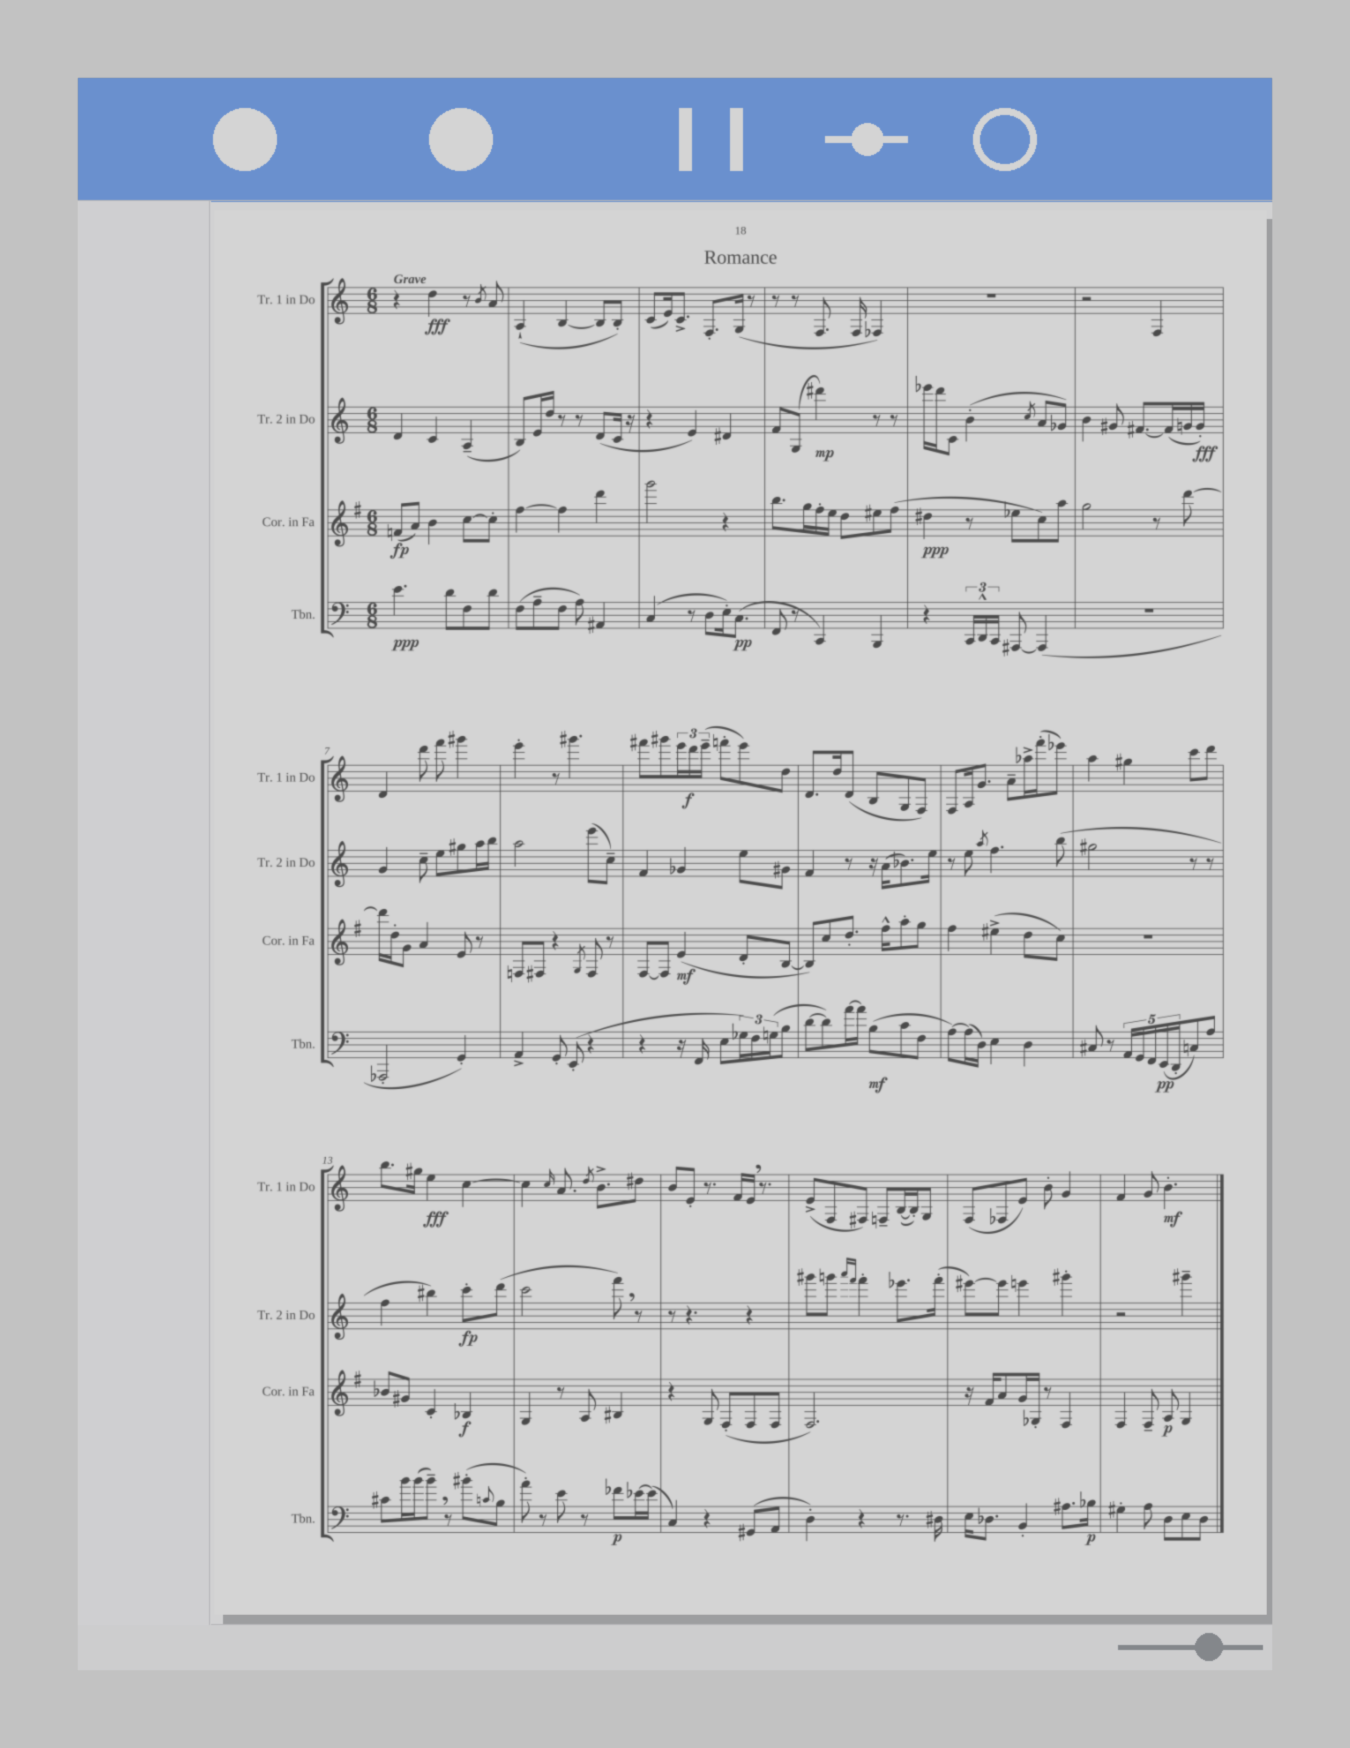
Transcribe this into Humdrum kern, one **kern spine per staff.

**kern	**dynam	**kern	**dynam	**kern	**dynam	**kern	**dynam
*part4	*part4	*part3	*part3	*part2	*part2	*part1	*part1
*staff4	*staff4	*staff3	*staff3	*staff2	*staff2	*staff1	*staff1
*I"Tbn.	*	*I"Cor. in Fa	*	*I"Tr. 2 in Do	*	*I"Tr. 1 in Do	*
*I'Tbn.	*	*I'Cor. in Fa	*	*I'Tr. 2 in Do	*	*I'Tr. 1 in Do	*
*clefF4	*	*clefG2	*	*clefG2	*	*clefG2	*
*k[]	*	*k[f#]	*	*k[]	*	*k[]	*
*M6/8	*	*M6/8	*	*M6/8	*	*M6/8	*
=1	=1	=1	=1	=1	=1	=1	=1
!	!	!	!	!	!	!LO:TX:a:B:t=Grave	!
4.e\	ppp	(8fn/L	fp	4d/	.	4r	.
.	.	8a/J)	.	.	.	.	.
.	.	4b\	.	4c/	.	4dd\	fff
8d\L	.	.	.	.	.	.	.
8F\	.	[8cc\L	.	(4A~/	.	8r	.
.	.	.	.	.	.	8qb/	.
8d\J	.	8cc'\J]	.	.	.	8a/	.
=2	=2	=2	=2	=2	=2	=2	=2
(8F\L	.	[4ff#\	.	8B/L)	.	(4A`/	.
8A~\	.	.	.	16e/L	.	.	.
.	.	.	.	16dd/JJ	.	.	.
8F\J	.	4ff#\]	.	8r	.	[4B/	.
8A\)	.	.	.	8r	.	.	.
4AA#X/	.	4ddd\	.	(8d/L	.	8B/L]	.
.	.	.	.	16c/Jk	.	8B'/J)	.
.	.	.	.	16r	.	.	.
=3	=3	=3	=3	=3	=3	=3	=3
(4C/	.	2ggg\	.	4r	.	(8c/L	.
.	.	.	.	.	.	16e/k)	.
.	.	.	.	.	.	8.c^/J	.
8r	.	.	.	4e/)	.	.	.
8D\L	.	.	.	.	.	8.F'/L	.
16E'\k)	.	4r	.	4d#X/	.	.	.
(8.C\J	pp	.	.	.	.	(16G/Jk	.
.	.	.	.	.	.	8r	.
=4	=4	=4	=4	=4	=4	=4	=4
8FF/	.	8.bb\L	.	8f/L	.	8r	.
8r	.	.	.	(8G/J	.	8r	.
.	.	16gg\L	.	.	.	.	.
4CC/)	.	16ff#'\	.	4ddd#X\)	mp	8.F/	.
.	.	16ee\JJ	.	.	.	.	.
.	.	8dd\L	.	.	.	.	.
.	.	.	.	.	.	16F/	.
4BBB/	.	8ee#X\	.	8r	.	4F-X/)	.
.	.	(8ff#\J	.	8r	.	.	.
=5	=5	=5	=5	=5	=5	=5	=5
4r	.	4dd#X\	ppp	16eee-X\LL	.	2.r	.
.	.	.	.	16ddd\J	.	.	.
.	.	.	.	8c\J	.	.	.
24CC/LL	.	8r	.	(4b'\	.	.	.
24DD^^/	.	.	.	.	.	.	.
24CC/JJ	.	.	.	.	.	.	.
[8AAA#X/	.	8ee-X\L	.	.	.	.	.
.	.	.	.	8qcc/	.	.	.
(4AAA#/]	.	8cc\)	.	8a/L	.	.	.
.	.	8aa\J	.	8g-X/J)	.	.	.
=6	=6	=6	=6	=6	=6	=6	=6
2.r	.	2gg\	.	4b\	.	2r	.
.	.	.	.	8g#X/	.	.	.
.	.	.	.	[8.f#X/L	.	.	.
.	.	8r	.	.	.	4F/	.
.	.	.	.	(16f#/L]	.	.	.
.	.	[8ddd\	.	16gn/	.	.	.
.	.	.	.	16g'/JJ)	fff	.	.
!!LO:LB:g=z
=7	=7	=7	=7	=7	=7	=7	=7
2AAA-X'/	.	16ddd\LL]	.	4g/	.	4d/	.
.	.	16dd'\J	.	.	.	.	.
.	.	8g\J	.	.	.	.	.
.	.	4a/	.	8cc~\	.	8ddd\	.
.	.	.	.	8ee\L	.	8fff\	.
4GG'/)	.	8e/	.	8gg#X\	.	4ggg#X\	.
.	.	8r	.	16aa\L	.	.	.
.	.	.	.	16bb\JJ	.	.	.
=8	=8	=8	=8	=8	=8	=8	=8
4AA^/	.	8Fn/L	.	2aa\	.	4eee'\	.
.	.	8F#X/J	.	.	.	.	.
8GG'/	.	4r	.	.	.	8r	.
(8EE'/	.	.	.	.	.	4.ggg#X\	.
.	.	8qG/	.	.	.	.	.
4r	.	8F#/	.	(8eee\L	.	.	.
.	.	8r	.	8cc~\J)	.	.	.
=9	=9	=9	=9	=9	=9	=9	=9
4r	.	[8F#/L	.	4f/	.	8fff#X\L	.
.	.	8F#/J]	.	.	.	8ggg#X\	.
16r	.	(4e/	mf	4g-X/	.	24eee\L	.
.	.	.	.	.	.	24ddd\	f
16FF/	.	.	.	.	.	.	.
.	.	.	.	.	.	(24eee~\JJ	.
8E\L	.	.	.	.	.	8fffn'\L	.
24G-X\L)	.	8d'/L	.	8ee\L	.	8eee\)	.
24F\	.	.	.	.	.	.	.
(24Gn\J	.	.	.	.	.	.	.
8B\J	.	[8B/J	.	8g#X\J	.	8dd\J	.
=10	=10	=10	=10	=10	=10	=10	=10
[8d\L	.	8B/L])	.	4f/	.	8.d/L	.
8d\])	.	8cc/	.	.	.	.	.
.	.	.	.	.	.	16dd/k	.
[16a\L	.	8.dd'/J	.	8r	.	(8d/J	.
16a\JJ]	.	.	.	.	.	.	.
(8B\L	mf	.	.	16r	.	8B/L	.
.	.	16ff#^^\KL	.	(16a\KL	.	.	.
8c\	.	8aa'\	.	8.b-X\)	.	8G/	.
8F\J	.	8gg\J	.	.	.	8F/J)	.
.	.	.	.	16ee\Jk	.	.	.
=11	=11	=11	=11	=11	=11	=11	=11
[8A\L)	.	4ff#\	.	8r	.	8F/L	.
(16A\L]	.	.	.	8ee\	.	16A/k	.
16D\JJ)	.	.	.	.	.	8.g/J	.
.	.	.	.	8qaa/	.	.	.
4E\	.	(4ee#X^\	.	4.ff\	.	.	.
.	.	.	.	.	.	8a~\L	.
4D\	.	8dd\L	.	.	.	16aa-X^\L	.
.	.	.	.	.	.	(16fff'\J	.
.	.	8cc\J)	.	(8bb\	.	8eee-X\J)	.
=12	=12	=12	=12	=12	=12	=12	=12
8C#X/	.	2.r	.	2gg#X\	.	4aa\	.
8r	.	.	.	.	.	.	.
20AA/LL	.	.	.	.	.	4gg#X\	.
20GG/	.	.	.	.	.	.	.
20FF/	.	.	.	.	.	.	.
(20EE/	pp	.	.	.	.	.	.
20DD'/J	.	.	.	.	.	.	.
8Cn/)	.	.	.	8r	.	8ccc\L	.
8A/J	.	.	.	8r	.	8ddd\J	.
!!LO:LB:g=z
=13	=13	=13	=13	=13	=13	=13	=13
8c#X\L	.	8b-X/L	.	4ff\	.	8.bb\L	.
16b\L	.	8g#X/J	.	.	.	.	.
(16b\J	.	.	.	.	.	16gg#X\Jk	.
8b~,\J)	.	4c'/	.	4bb#X\)	.	4ee\	fff
8r	.	.	.	.	.	.	.
(8b#X'\L	.	4B-X/	f	8ccc'\L	fp	[4cc\	.
8qqcn/	.	.	.	.	.	.	.
8B\J	.	.	.	(8ddd\J	.	.	.
=14	=14	=14	=14	=14	=14	=14	=14
8a'\)	.	4G/	.	2ccc\	.	4cc\]	.
8r	.	.	.	.	.	.	.
.	.	.	.	.	.	16qqcc/	.
8e\	.	8r	.	.	.	8.a/	.
8r	.	8A/	.	.	.	.	.
.	.	.	.	.	.	8qdd/	.
.	.	.	.	.	.	8.b^\L	.
8f-X\L	p	4B#X/	.	8fff,\)	.	.	.
[16e-X\L	.	.	.	8r	.	8dd#X\J	.
(16e-\JJ]	.	.	.	.	.	.	.
=15	=15	=15	=15	=15	=15	=15	=15
4C/)	.	4r	.	8r	.	8b/L	.
.	.	.	.	4.r	.	8e'/J	.
4r	.	8G/	.	.	.	8.r	.
.	.	(8F#'/L	.	.	.	.	.
.	.	.	.	.	.	16f/LL	.
(8GG#X/L	.	8F#/	.	4r	.	16e,/JJ	.
.	.	.	.	.	.	8.r	.
8AA/J	.	8F#/J	.	.	.	.	.
=16	=16	=16	=16	=16	=16	=16	=16
4D'\)	.	2.F#/)	.	8ggg#X\L	.	(8e^/L	.
.	.	.	.	8gggn\J	.	8F/	.
.	.	.	.	16qqaaa/LL	.	.	.
.	.	.	.	16qqfff/JJ	.	.	.
4r	.	.	.	4fff'\	.	8F#X/J)	.
.	.	.	.	.	.	8Fn~/L	.
8.r	.	.	.	8.eee-X\L	.	([16B/L	.
.	.	.	.	.	.	16B'/J])	.
.	.	.	.	.	.	8G/J	.
16D#X\	.	.	.	(16fff'\Jk	.	.	.
=17	=17	=17	=17	=17	=17	=17	=17
16E\KL	.	16r	.	[8eee#X\L)	.	(8F/L	.
8.D-X\J	.	16f#/KL	.	.	.	.	.
.	.	8a/	.	8eee#\J]	.	8F-X/	.
4BB'/	.	16g/L	.	4eeen\	.	8e/J)	.
.	.	16G-X'/JJ	.	.	.	.	.
.	.	8r	.	.	.	8b'\	.
8.A#X\L	.	4F#/	.	4ggg#X'\	.	4g/	.
16B-X\Jk	p	.	.	.	.	.	.
=18	=18	=18	=18	=18	=18	=18	=18
4G#X'\	.	4F#/	.	2r	.	4f/	.
8A\	.	8F#~/	.	.	.	8g/	.
8D\L	.	8A/	p	.	.	4.b'\	mf
8E\	.	4G/	.	4ggg#X~\	.	.	.
8D\J	.	.	.	.	.	.	.
==	==	==	==	==	==	==	==
*-	*-	*-	*-	*-	*-	*-	*-
